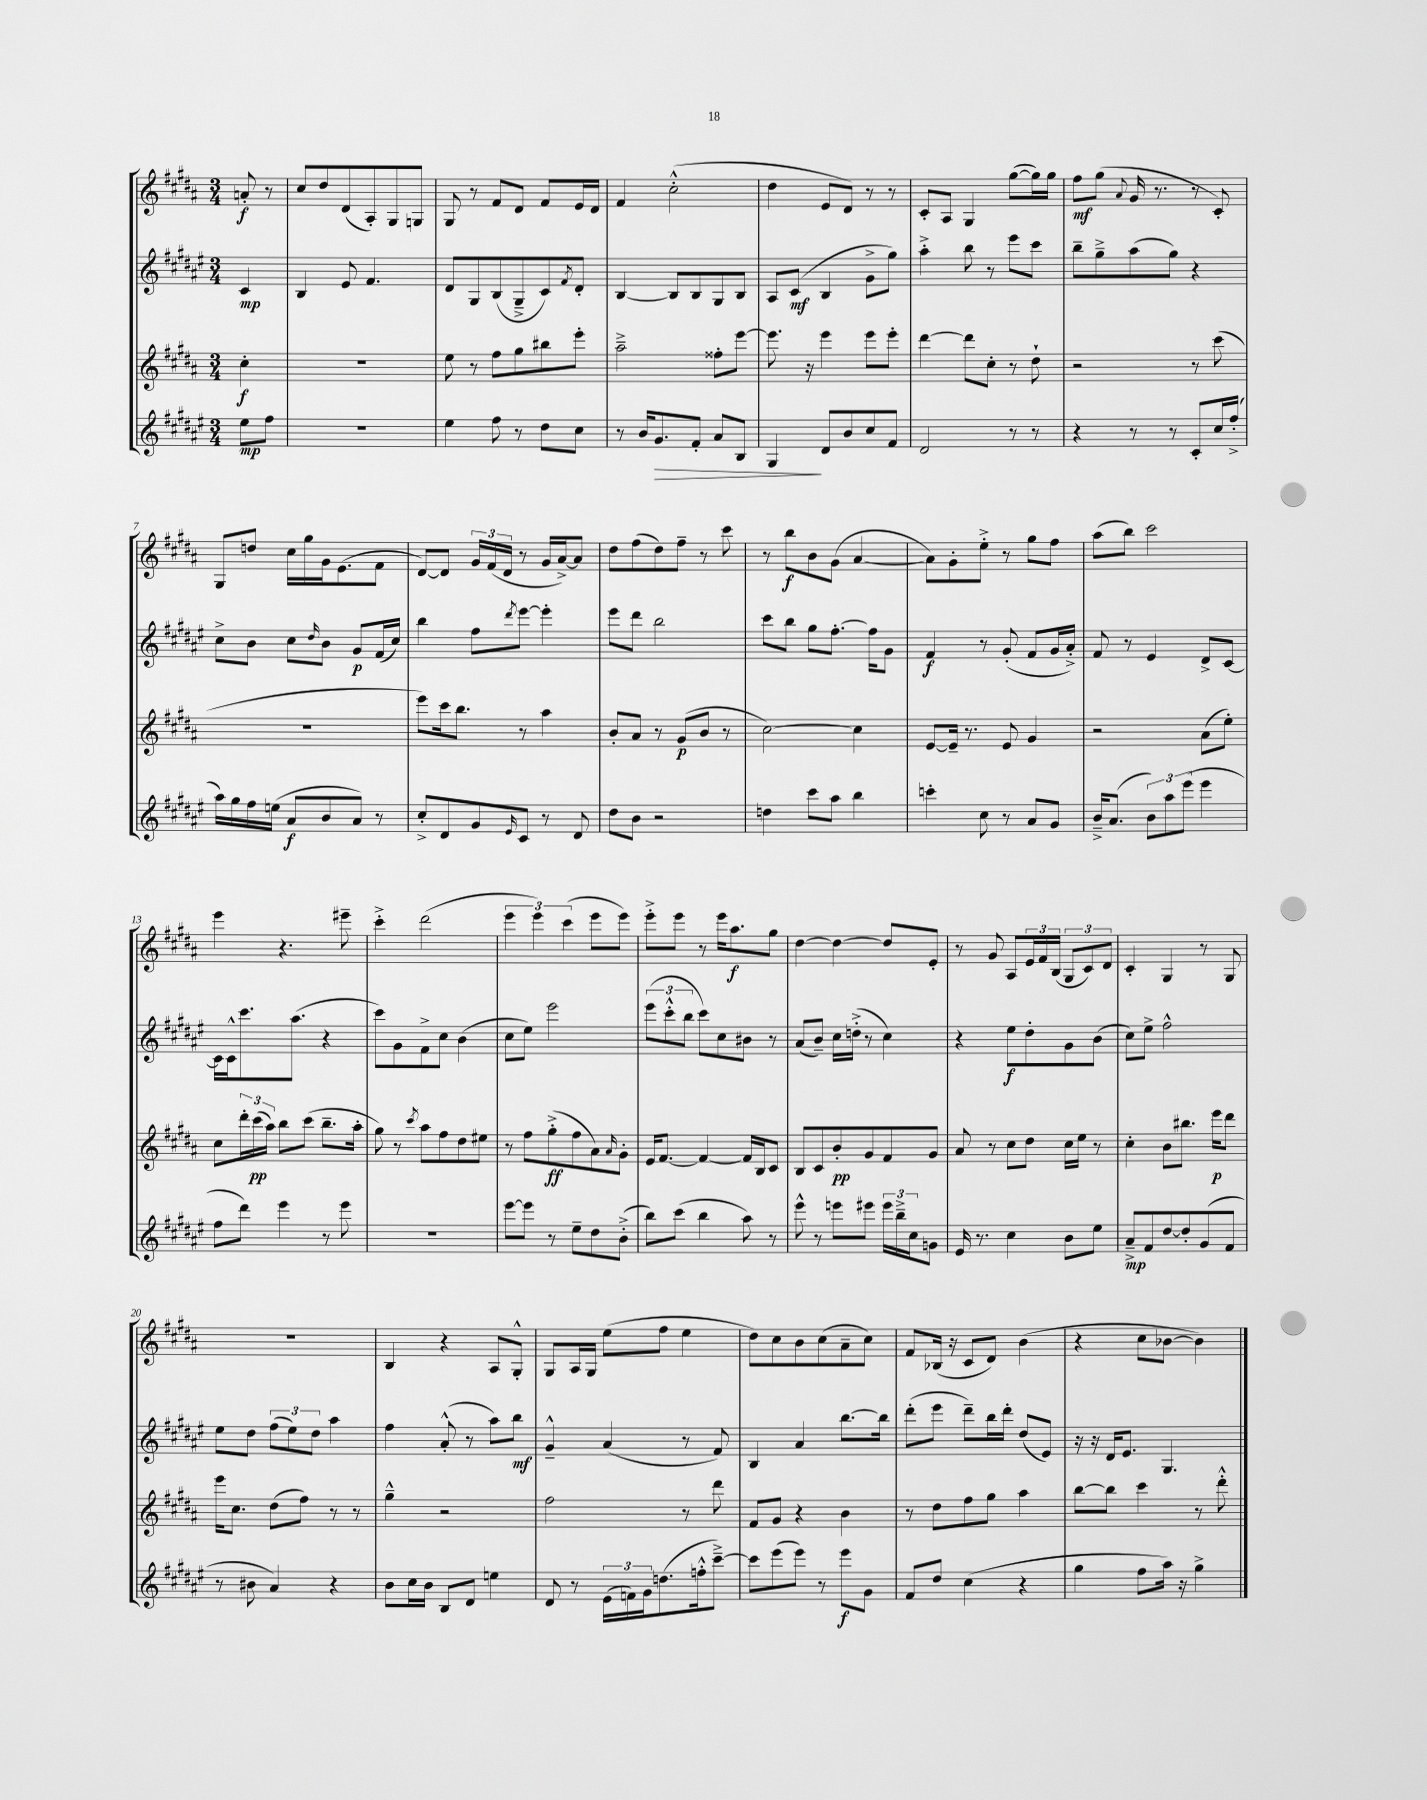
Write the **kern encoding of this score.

**kern	**kern	**kern	**kern
*staff4	*staff3	*staff2	*staff1
*clefG2	*clefG2	*clefG2	*clefG2
*k[f#c#g#d#a#e#]	*k[f#c#g#d#a#]	*k[f#c#g#d#a#e#]	*k[f#c#g#d#a#]
*M3/4	*M3/4	*M3/4	*M3/4
8ee#	4cc#'	4c#	8a'
8ff#	.	.	8r
=	=	=	=
2.r	2.r	4B	8cc#
.	.	.	8dd#
.	.	8e#	(8d#
.	.	4.f#	8A#')
.	.	.	8G#
.	.	.	8G
=	=	=	=
4ee#	8ee	8d#	8G#
.	8r	8G#	8r
8ff#	8ff#	(8B	8f#
8r	8gg#	8G#~^	8d#
8dd#	8bb#	8c#)	8f#
.	.	8qf#	.
8cc#	8eee'	8d#'	16e
.	.	.	16d#
=	=	=	=
8r	2aa#~^	[4B	4f#
16b	.	.	.
8.g#	.	.	.
.	.	8B]	(2cc#'^^
8f#'	.	8B	.
8a#	8ff##'	8G#	.
8B	[8eee	8B	.
=	=	=	=
4G#	8.eee]	8A#	4dd#
.	.	(8c#	.
.	16r	.	.
8d#	4eee	4B	8e
8b	.	.	8d#)
8cc#	8eee	8g#^	8r
8f#	8eee'	8gg#)	8r
=	=	=	=
2d#	[4ddd#	4aa#'^	8c#'
.	.	.	8A#
.	8ddd#]	8bb	4G#
.	8cc#'	8r	.
8r	8r	8eee#	([8gg#
8r	8dd#`	8ccc#	16gg#])
.	.	.	16gg#
=	=	=	=
4r	2r	8bb~	8ff#
.	.	8gg#~^	(8gg#
.	.	.	8qqa#
8r	.	(8aa#	16g#
.	.	.	8.r
8r	.	8gg#)	.
8c#'	8r	4r	8r
16cc#	(8ccc#	.	8c#')
(16ff#'^	.	.	.
=	=	=	=
16aa#)	2.r	8cc#^	8G#
16gg#	.	.	.
16ff#	.	8b	8dd
(16ee	.	.	.
8a#	.	8cc#	16cc#
.	.	.	16gg#
.	.	16qqdd#	.
8b	.	8b	16g#
.	.	.	(8.e
8a#)	.	8g#	.
8r	.	(16f#	8f#
.	.	16cc#)	.
=	=	=	=
8cc#'^	8eee)	4bb	[8d#)
8d#	16ccc#	.	8d#]
.	8.bb	.	.
8g#	.	8ff#	24g#
.	.	.	(24f#
.	.	.	24d#
16qqe#	.	8qddd#	.
8c#	8r	[8eee#	8r
8r	4aa#	4eee#']	16g#
.	.	.	[16a#^)
8d#	.	.	8a#]
=	=	=	=
8dd#	8b'	8eee#	8dd#
8b	8a#	8ddd#	(8ff#
2r	8r	2bb	8dd#)
.	(8g#	.	8ff#~
.	8b	.	8r
.	8r	.	8ccc#
=	=	=	=
4dd	[2cc#)	8ccc#	8r
.	.	8bb	8bb
8ccc#	.	8gg#	8b
8aa#	.	[8.ff#'	(8g#
4bb	4cc#]	.	[4a#
.	.	16ff#]	.
.	.	8g#	.
=	=	=	=
4ccc'	[8e	4f#	8a#])
.	16e~]	.	8g#'
.	8.r	.	.
8cc#	.	8r	8ee'^
8r	8e	(8g#'	8r
8a#	4g#	8f#	8gg#
8g#	.	16g#	8ff#
.	.	16a#'^)	.
=	=	=	=
16b~^	2r	8f#	(8aa#
(8.a#	.	.	.
.	.	8r	8bb)
12b)	.	4e#	2ccc#
12aa#	.	.	.
(12eee#	.	.	.
4eee#	(8a#	8d#^	.
.	8ee')	[8c#	.
=	=	=	=
8ff#	8cc#	16c#]	4eee
.	.	16c#^^	.
8ddd#)	24ddd#'	8.ccc#	.
.	(24ccc#	.	.
.	24aa#)	.	.
4eee#	8bb	.	4.r
.	.	(8.aa#	.
.	(8ccc#	.	.
8r	8.bb~	4r	.
8eee#	.	.	8eee#~
.	16aa#'	.	.
=	=	=	=
2.r	8gg#)	8ccc#)	4ccc#'^
.	8r	8g#	.
.	8qccc#	.	.
.	8aa#	8f#^	(2ddd#
.	8ff#	8cc#	.
.	8dd#	(4b	.
.	8ee#	.	.
=	=	=	=
[8eee#	8r	8cc#	6eee
8eee#]	8ff#	8ee#)	.
.	.	.	6eee)
8r	(8gg#'^	2eee#	.
.	.	.	(6ccc#
8ee#~	8ff#	.	.
8dd#	8a#)	.	8eee
.	16qqa#	.	.
(8b'^	8g#'	.	8eee)
=	=	=	=
8bb)	16e	(12eee#	8eee'^
.	[8.f#	.	.
.	.	12ccc#'^^	.
(8ccc#	.	.	8eee
.	.	12bb	.
4bb	4f#_	8ccc#)	8r
.	.	8cc#	16eee
.	.	.	8.aa#
8aa#)	16f#]	8b#	.
.	16B	.	.
8r	8c#	8r	8gg#
=	=	=	=
8eee#^^	8B	(8a#	[4dd#
8r	8c#	8b~)	.
8eee	8b'	16cc#	4dd#_
.	.	(16dd'^	.
8eee#	8g#	8r	.
24eee#	8f#	4cc#)	8dd#]
24bb~^	.	.	.
24cc#	.	.	.
8g	8g#	.	8e'
=	=	=	=
16e#	8a#	4r	8r
8.r	.	.	.
.	8r	.	8g#
4cc#	8cc#	8ee#	8A#
.	8dd#	8dd#'	24e
.	.	.	24f#
.	.	.	(24B
8b	16cc#	8g#	12G#
.	16ee	.	.
.	.	.	12c#)
8ee#	8r	(8b	.
.	.	.	12d#
=	=	=	=
8a#~^	4cc#'	8cc#)	4c#'
8f#	.	8ee#^	.
[8dd#	8b	2ff#^^	4G#
8dd#']	8.bb#	.	.
(8g#	.	.	8r
.	16eee	.	.
8f#	8ddd#	.	8G#
=	=	=	=
8r	16eee	8ee#	2.r
.	8.cc#	.	.
8b#	.	8dd#	.
4a#)	(8dd#	(12ff#	.
.	.	12ee#)	.
.	8ff#)	.	.
.	.	12dd#	.
4r	8r	4aa#	.
.	8r	.	.
=	=	=	=
8b	4gg#~^^	4ff#	4B
16cc#	.	.	.
16b	.	.	.
8B	2r	(8a#'^^	4r
8d#	.	8r	.
4ee	.	8aa#)	8A#
.	.	8bb	8G#'^^
=	=	=	=
8d#	2ff#	4g#~^^	8G#
8r	.	.	16A#
.	.	.	16G#
(24e#	.	(4a#	(8ee
24f)	.	.	.
24g#	.	.	.
(8.dd	.	.	8ff#
.	8r	8r	4ee
16ff'^^	.	.	.
[8ccc#~^)	8ddd#	8f#)	.
=	=	=	=
8ccc#]	8f#	4B	8dd#)
(8eee#	8g#	.	8cc#
8eee#)	4r	4a#	8b
8r	.	.	(8cc#
8eee#	4b	[8.bb	8a#~
8g#	.	.	8cc#)
.	.	16bb]	.
=	=	=	=
8f#	8r	(8ddd#'	8f#
8dd#	8dd#	8eee#	(16B-
.	.	.	16r
(4cc#	8ff#	8ddd#~)	8c#
.	8gg#	16bb	8d#)
.	.	16ddd#'	.
4r	4aa#	(8dd#	(4b
.	.	8e#)	.
=	=	=	=
4gg#	[8bb	16r	4r
.	.	16r	.
.	8bb]	16d#	.
.	.	8.e#	.
8ff#	4ccc#	.	8cc#
16aa#)	.	4.G#	[8b-
16r	.	.	.
4gg#^	8r	.	4b-])
.	8ddd#'^^	.	.
==	==	==	==
*-	*-	*-	*-
